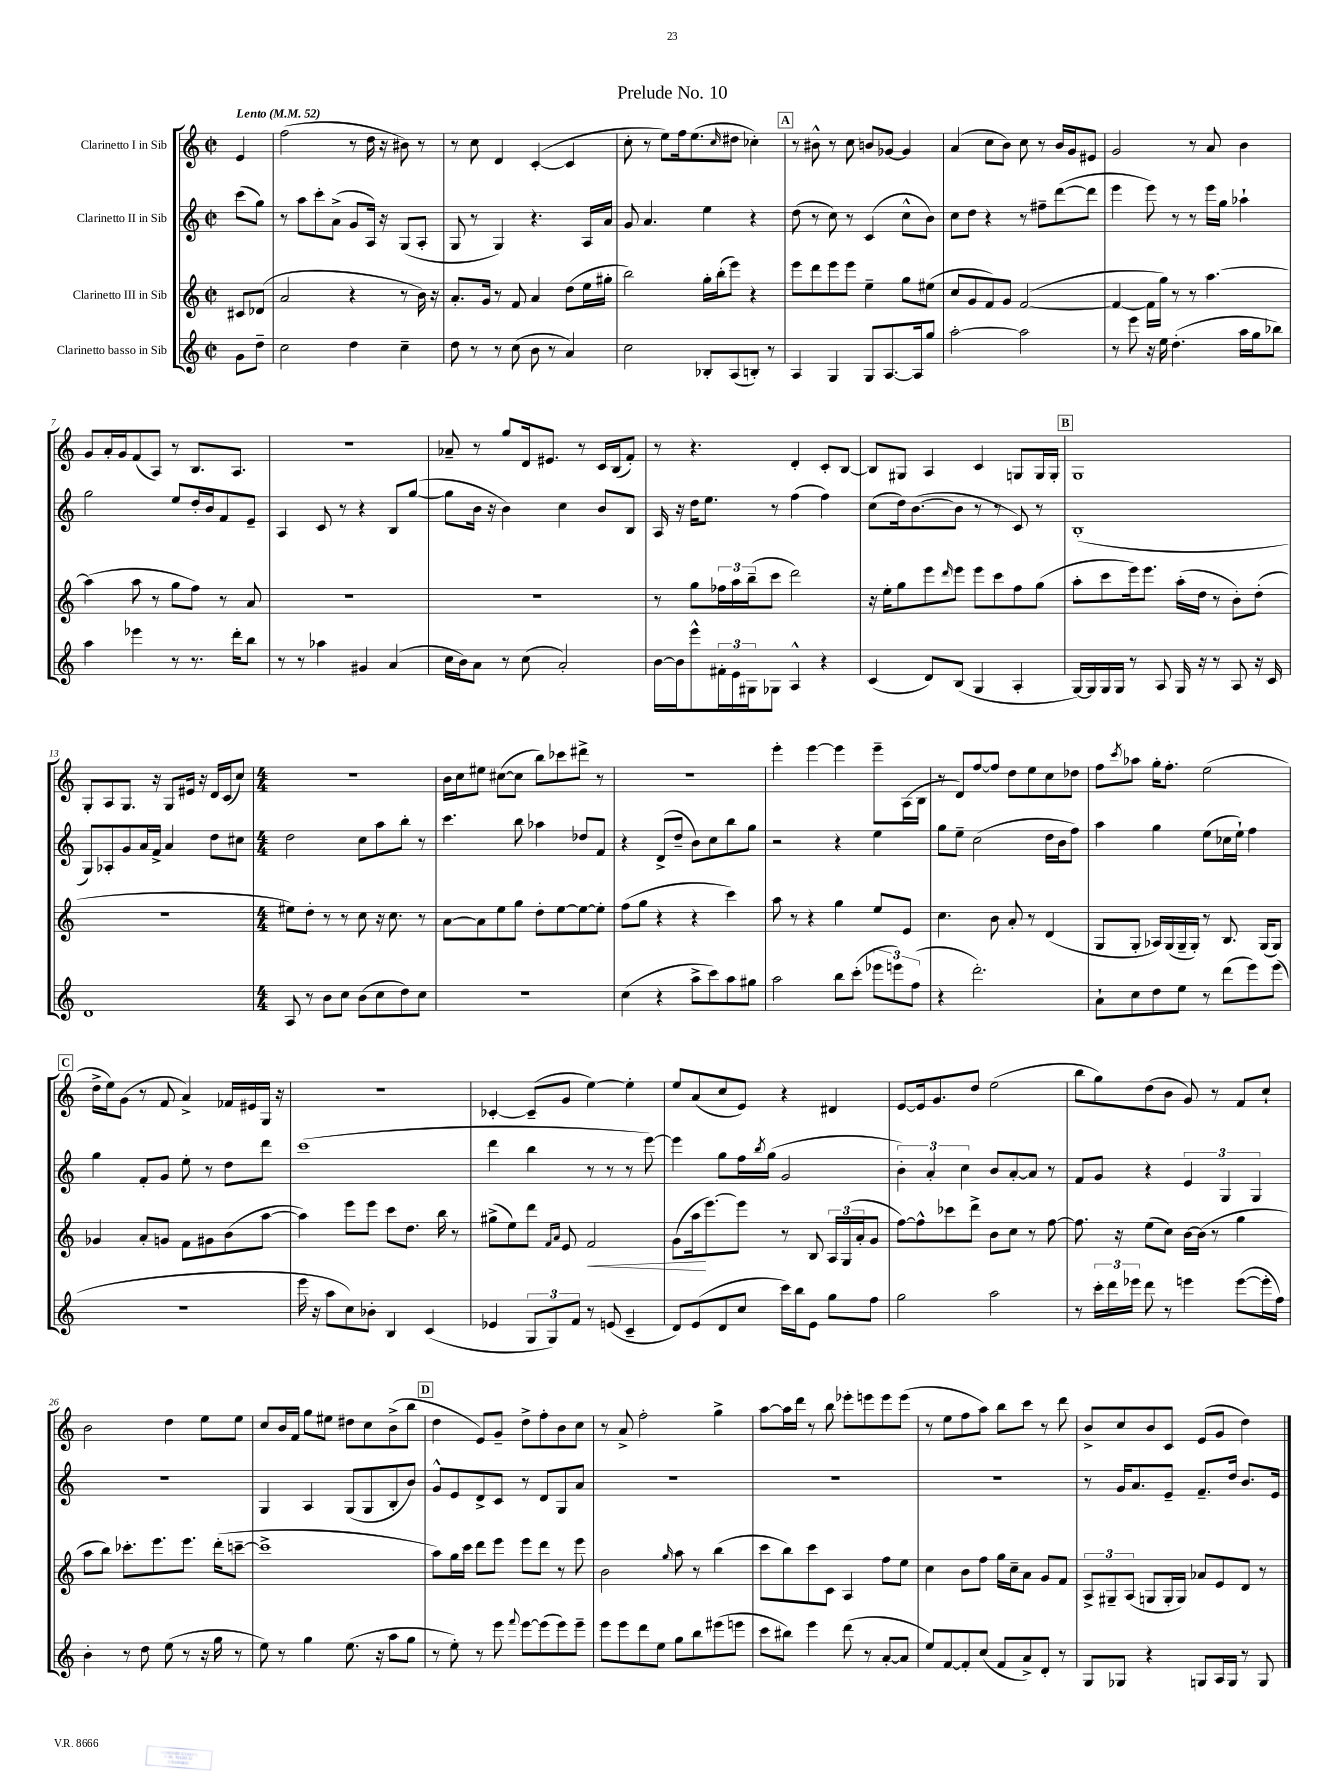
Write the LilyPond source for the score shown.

\header { title = "Prelude No. 10" }
<<
\new StaffGroup <<
\new Staff = "s0" \with { instrumentName = "Clarinetto I in Sib" } {
    \clef treble \key c \major \defaultTimeSignature \time 2/2 \partial 4 \tempo "Lento" 4 = 52
    e'4 |
    f''2( r8 d''16 r16 bis'8) r8 |
    r8 c''8 d'4 c'4~-.( c'4 |
    c''8-. r8 e''8) f''16 e''8.( \grace { c''16 } dis''8 ces''4-.) |
    \mark \markup { \box "A" } r8 bis'8-^ r8 c''8 b'8 ges'8~ ges'4 |
    a'4( c''8 b'8) c''8 r8 b'16 g'16 eis'8 |
    g'2 r8 a'8 b'4 |
    g'8 a'16-. g'16 f'8( a8) r8 b8. a8. |
    R1 |
    aes'8-- r8 g''8 d'16 eis'8. r8 c'16 b16( f'8-.) |
    r8 r4. d'4-. c'8-. b8~ |
    b8 gis8 a4 c'4 g8 g16 g16-. |
    \mark \markup { \box "B" } g1 |
    g8-. a8 g8. r16 g8 eis'16 r16 d'16 c'16( c''8) |
    \numericTimeSignature \time 4/4 R1 |
    b'16 c''16 eis''8 cis''8~( cis''8 b''8) ces'''8 dis'''8-> r8 |
    R1 |
    e'''4-. e'''4~ e'''4 e'''8-- a16( b16 |
    r8 d'8) f''8~ f''8 d''8 e''8 c''8 des''8 |
    f''8 \acciaccatura { c'''8 } aes''8 g''16-. f''8.-. e''2( |
    \mark \markup { \box "C" } d''16-> e''16) g'8( r8 f'8 a'4->) fes'16 eis'16 g16 r16 |
    R1 |
    ces'4~-. ces'8--( g'8 e''4~) e''4-. |
    e''8 a'8( c''8 e'8) r4 dis'4 |
    e'8~ e'16 g'8. d''8 e''2( |
    b''8 g''8) d''8( b'8 g'8) r8 f'8 c''8-! |
    b'2 d''4 e''8 e''8 |
    c''8 b'16 f'16 g''8 eis''8 dis''8 c''8 b'8->( b''8 |
    \mark \markup { \box "D" } d''4 e'8) g'8-- d''8-> f''8-. b'8 c''8 |
    r8 a'8-> f''2-. g''4-> |
    a''8~ a''16 d'''16 r8 b''8 ees'''8-. e'''8 e'''8 e'''8( |
    r8 e''8 f''8 a''8) b''8 c'''8 r8 d'''8 |
    b'8-> c''8 b'8 c'8 e'8( g'8 d''4) \bar "|." |
}
\new Staff = "s1" \with { instrumentName = "Clarinetto II in Sib" } {
    \clef treble \key c \major \defaultTimeSignature \time 2/2 \partial 4
    c'''8( g''8) |
    r8 a''8 c'''8-. a'8->( g'8 a16) r16 g8( a8-. |
    g8 r8 g4) r4. a16 a'16 |
    g'8 a'4. e''4 r4 |
    \mark \markup { \box "A" } d''8( r8 c''8) r8 c'4( c''8-^ b'8) |
    c''8 d''8 r4 r8 fis''8-- d'''8~( d'''8 |
    e'''4 e'''8) r8 r8 e'''16 g''16 aes''4-! |
    g''2 e''8 d''16-. b'16 f'8 e'8-- |
    a4 c'8 r8 r4 b8 g''8~( |
    g''8 b'16 r16 b'4) c''4 b'8 b8 |
    a16 r16 d''16 e''8. r8 f''4( f''4) |
    c''8( d''16) b'8.~( b'8 r8 r8 c'8) r8 |
    \mark \markup { \box "B" } b1-.( |
    g8) aes8-. g'8 a'16 f'16-> a'4 d''8 cis''8 |
    \numericTimeSignature \time 4/4 d''2 c''8 a''8 b''8-. r8 |
    c'''4. b''8 aes''4 des''8 f'8 |
    r4 d'8->( d''8-- b'8) c''8 b''8 g''8 |
    r2 r4 e''4 |
    g''8 e''8-- c''2( d''16 b'16 f''8) |
    a''4 g''4 e''8( ces''16 e''16-!) f''4 |
    \mark \markup { \box "C" } g''4 f'8-. g'8 e''8-. r8 d''8 d'''8 |
    c'''1( |
    d'''4 b''4 r8 r8 r8 e'''8~) |
    e'''4 g''8 f''16 \acciaccatura { b''8 } g''16( g'2 |
    \tuplet 3/2 { b'4-.) a'4-. c''4 } b'8 a'8~-. a'8 r8 |
    f'8 g'8 r4 \tuplet 3/2 { e'4 g4 g4 } |
    R1 |
    g4 a4 g8( g8 b8-. b'8) |
    \mark \markup { \box "D" } g'8-^ e'8 d'8-> c'8 r8 d'8 g8 a'8 |
    R1 |
    R1 |
    R1 |
    r8 g'16 a'8. e'8-- f'8.-- d''16 b'8. e'16 \bar "|." |
}
\new Staff = "s2" \with { instrumentName = "Clarinetto III in Sib" } {
    \clef treble \key c \major \defaultTimeSignature \time 2/2 \partial 4
    cis'8 des'8( |
    a'2 r4 r8 b'16) r16 |
    a'8.-. g'16 r8 f'8 a'4 d''8( e''16 gis''16-. |
    b''2) g''16-. b''16-.( e'''8) r4 |
    \mark \markup { \box "A" } e'''8 d'''8 e'''8 e'''8 e''4-- g''8 eis''8( |
    c''8 g'8 f'8) g'8 f'2~( |
    f'4~ f'16 g''16) r8 r8 a''4.~ |
    a''4( a''8 r8 g''8 f''8) r8 a'8 |
    R1 |
    R1 |
    r8 g''8 \tuplet 3/2 { fes''16 a''16 b''16--( } c'''8 d'''2) |
    r16 e''16-. g''8 e'''8 \grace { d'''16 } e'''8 e'''8 c'''8 f''8 g''8( |
    \mark \markup { \box "B" } a''8-. c'''8 e'''16) e'''8. a''16-.( d''16 r8 b'8-.) d''8-.( |
    R1 |
    \numericTimeSignature \time 4/4 eis''8) d''8-. r8 r8 c''8 r16 c''8. r8 |
    a'8~ a'8 e''8 g''8 d''8-. e''8~ e''8~ e''8-. |
    f''8( g''8 r4 r4 c'''4) |
    a''8 r8 r4 g''4 e''8 e'8 |
    c''4. b'8 a'8-. r8 d'4( |
    g8 g8-. aes16) g16( g16-- g16-.) r8 b8. g16( g8) |
    \mark \markup { \box "C" } ges'4 a'8-. g'8 f'8 gis'8 b'8( a''8~ |
    a''4) e'''8 e'''8 c'''8 d''8. b''16 r8 |
    gis''8->( e''8) d'''8 \grace { f'16 a'16 } e'8 f'2\< |
    g'8( a''16\! e'''8.~) e'''8 r8 b8 \tuplet 3/2 { a16 g16( a'16-. } g'8 |
    f''8~) f''8-^ ces'''8 d'''8-> b'8 c''8 r8 f''8~ |
    f''8. r16 e''8( c''8) b'16~ b'16( r8 g''4 |
    a''8 b''8) ces'''8.-. e'''8. e'''8. d'''16-.( c'''8~-- |
    c'''1-> |
    \mark \markup { \box "D" } a''8) g''16 c'''16 d'''8 e'''8 e'''8 d'''8 r8 e'''8 |
    b'2 \grace { g''16 } a''8 r8 b''4( |
    c'''8 b''8) c'''8 c'8 a4 f''8 e''8 |
    c''4 b'8 f''8 g''16 c''16-- a'8 g'8 f'8 |
    \tuplet 3/2 { a8-> gis8-- a8( } g8 g16-. g16) aes'8 e'8 d'8 r8 \bar "|." |
}
\new Staff = "s3" \with { instrumentName = "Clarinetto basso in Sib" } {
    \clef treble \key c \major \defaultTimeSignature \time 2/2 \partial 4
    g'8 d''8-- |
    c''2 d''4 c''4-- |
    d''8 r8 r8 c''8( b'8 r8 a'4) |
    c''2 bes8-. a8( b8-.) r8 |
    \mark \markup { \box "A" } a4 g4 g8 a8.~ a16 g''8 |
    a''2~-. a''2 |
    r8 e'''8 r16 e''16 d''4.-.( a''16 g''16 bes''8) |
    a''4 ees'''4 r8 r8. d'''16-. b''8 |
    r8 r8 aes''4 gis'4 a'4( |
    c''16 b'16) a'8 r8 c''8( a'2-.) |
    b'16~ b'16 e'''8-^ \tuplet 3/2 { fis'16-. e'16 gis16 } ges8 a4-^ r4 |
    c'4( d'8) b8( g4 a4-. |
    \mark \markup { \box "B" } g16~) g16 g16 g16 r8 a8 g16 r16 r8 a8 r16 c'16 |
    d'1 |
    \numericTimeSignature \time 4/4 a8 r8 b'8 c''8 b'8( c''8 d''8) c''8 |
    R1 |
    c''4( r4 a''8-> c'''8) a''8 gis''8 |
    a''2 b''8 c'''8-.( \tuplet 3/2 { ees'''8 e'''8) f''8( } |
    r4 d'''2.-.) |
    a'8-! c''8 d''8 e''8 r8 d'''8( e'''8) e'''8( |
    \mark \markup { \box "C" } r1 |
    e'''16 r16 a''8 c''8) bes'8-. b4 c'4( |
    ees'4 \tuplet 3/2 { g8 g8) f'8 } r8 e'8( c'4-- |
    d'8) e'8( d'8 c''8 c'''16) b''16 e'8 g''8 f''8 |
    g''2 a''2 |
    r8 \tuplet 3/2 { c'''16-. d'''16 ees'''16 } d'''8 r8 e'''4 e'''8~( e'''16-. f''16) |
    b'4-. r8 d''8 e''8( r8 r16 g''16 r8 |
    e''8) r8 g''4 e''8.( r16 a''8 g''8 |
    \mark \markup { \box "D" } r8 e''8-.) r8 e'''8 \appoggiatura { f'''8 } e'''8~ e'''8( e'''8) e'''8-- |
    e'''8 e'''8 d'''8 e''8 g''8 b''8 eis'''8( e'''8 |
    c'''8 bis''8) e'''4 d'''8( r8 a'8~-. a'8 |
    e''8) f'8~ f'8-. c''8( f'8 a'8->) d'8-. r8 |
    g8 ges8 r4 g8 a16 g16 r8 g8 \bar "|." |
}
>>
>>
